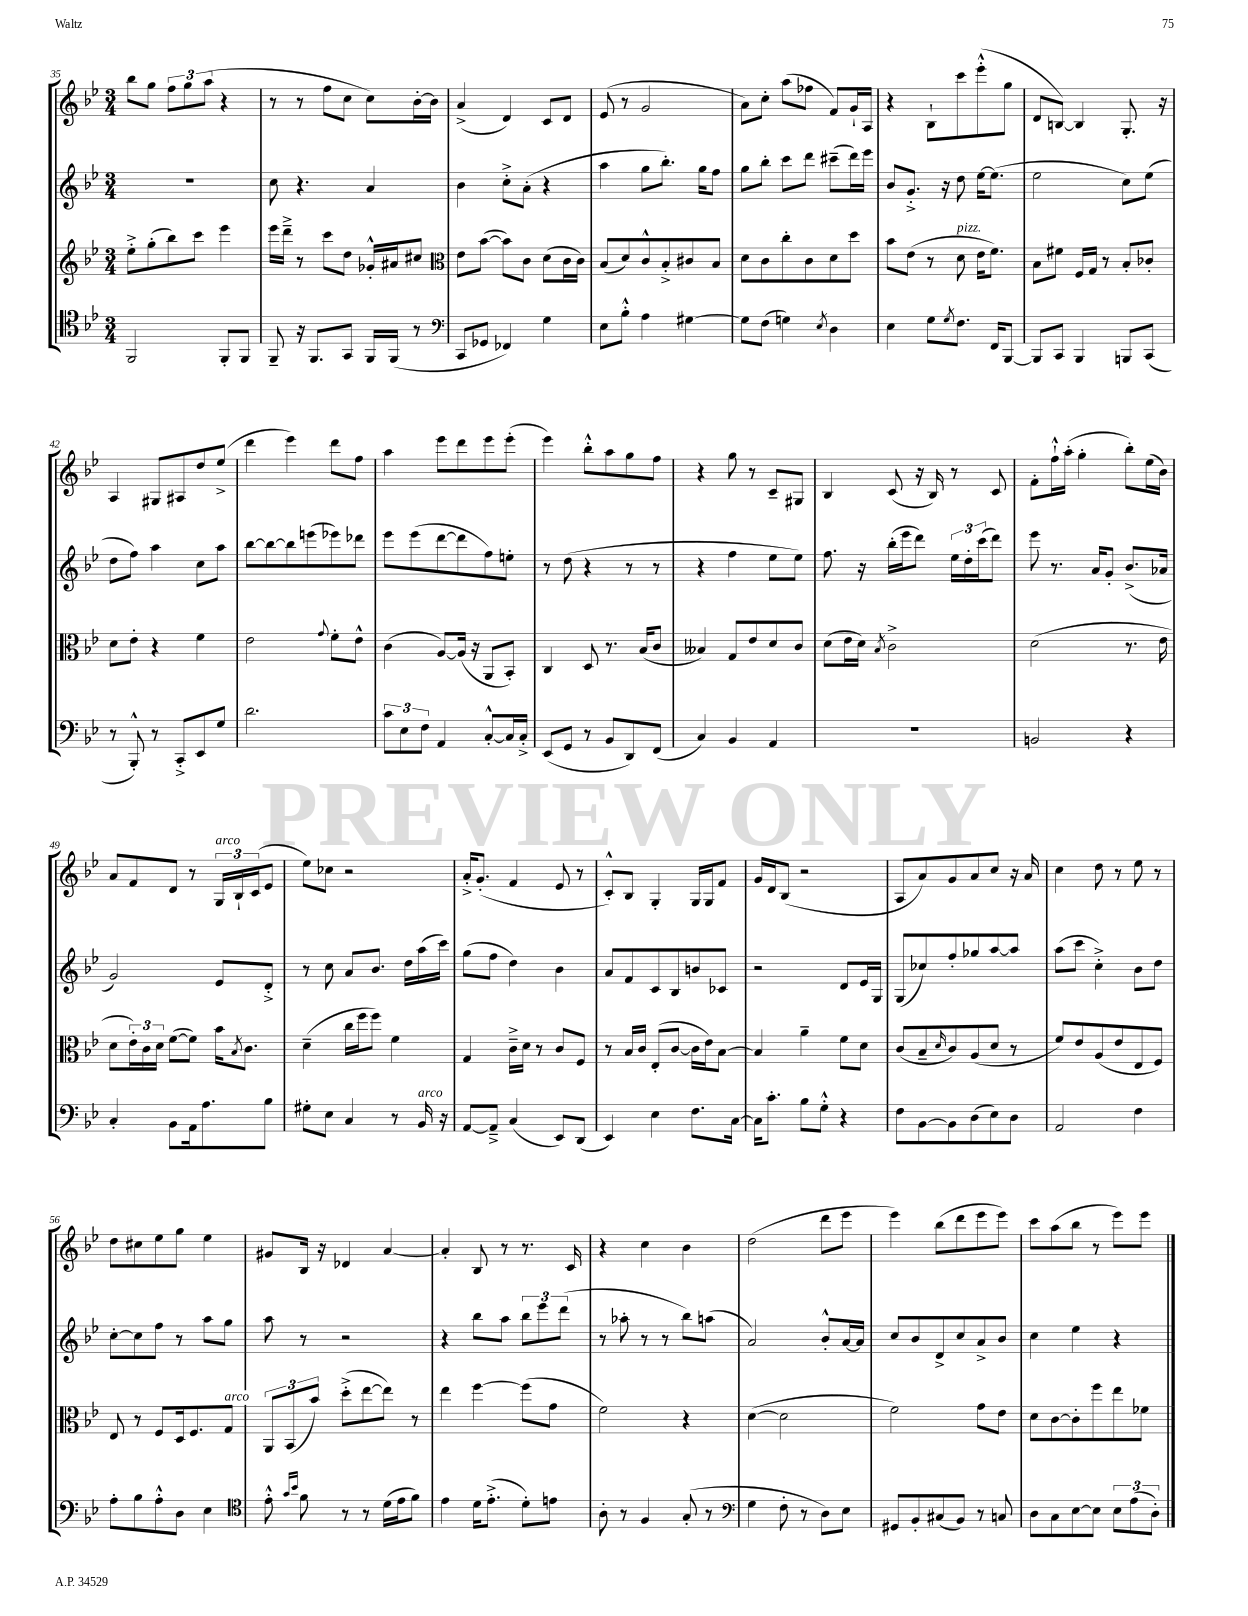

**kern	**kern	**kern	**kern
*part4	*part3	*part2	*part1
*staff4	*staff3	*staff2	*staff1
*clefC4	*clefG2	*clefG2	*clefG2
*k[b-e-]	*k[b-e-]	*k[b-e-]	*k[b-e-]
*M3/4	*M3/4	*M3/4	*M3/4
=35	=35	=35	=35
2FF/	8ee-'^\L	2.r	8bb-\L
.	(8gg'\	.	8gg\J
.	8bb-\)	.	12ff\L
.	.	.	12gg\
.	8ccc\J	.	.
.	.	.	(12aa\J
8FF'/L	4eee-\	.	4r
8FF/J	.	.	.
=36	=36	=36	=36
8FF~/	16eee-\LL	8cc\	8r
.	16ddd~^\JJ	.	.
16r	8r	4.r	8r
8.FF/L	.	.	.
.	8ccc\L	.	8ff\L
8GG/J	8dd\J	.	8cc\J
16FF/LL	16g-X'^^/LL	4a/	8cc\L)
(16FF/JJ	16a#X/J	.	.
8r	8cc#X/J	.	[16b-'\L
.	.	.	16b-\JJ]
=37	=37	=37	=37
*clefF4	*clefC3	*	*
8CC/L	8e-\L	4b-\	(4a^/
8GG-X/J	([8b-\J	.	.
4FF-X/)	8b-\L])	8cc'^\L	4d/)
.	8c\J	(8a'\J	.
4G\	(8d\L	4r	8c/L
.	16c\L	.	8d/J
.	16c\JJ)	.	.
=38	=38	=38	=38
8E-\L	(8B-/L	4aa\	(8e-/
8B-'^^\J	8d/)	.	8r
4A\	8c^^/	8gg\L	2g/
.	8B-'^/	8.bb-'\J)	.
[4G#X\	8c#X/	.	.
.	.	16gg\KL	.
.	8B-/J	8ff\J	.
=39	=39	=39	=39
8G#\L]	8d\L	8gg\L	8a\L)
(8F\J	8c\	8bb-'\J	8cc'\J
4Gn\)	8cc'\	8ccc\L	(8aa\L
.	8c\	8ddd\J	8ff-X\J
8qE-/	.	.	.
4D\	8d\	(8ccc#X~\L	8f/L)
.	8dd\J	16ddd\L)	16g`/L
.	.	16eee-\JJ	16A/JJ
=40	=40	=40	=40
4E-\	8b-\L	8b-/L	4r
.	(8e-\J	8.g'^/J	.
8G\L	8r	.	8B-`\L
.	.	16r	.
8qG/	.	.	.
!	!LO:TX:a:i:t=pizz.	!	!
8.F\J	8d\	8dd\	8ccc\
.	16e-\KL	[16ee-\KL	(8eee-'^^\
16FF/KL	8.f\J)	(8.ee-\J]	.
[8BBB-/J	.	.	8gg\J
=41	=41	=41	=41
8BBB-/L]	8B-\L	2ee-\	8d/L
8CC/J	8f#X\J	.	[8Bn/J)
4BBB-/	16F/LL	.	4B/]
.	16G/JJ	.	.
.	8r	.	.
8BBBn/L	8B-'/L	8cc\L)	8.G'/
(8CC/J	8c-X'/J	(8ee-\J	.
.	.	.	16r
!!LO:LB:g=z
=42	=42	=42	=42
8r	8d\L	8dd\L	4A/
8BBB-'^^/)	8e-'\J	8ff\J)	.
8r	4r	4aa\	8G#X/L
8CC'^/L	.	.	8A#X/
8EE-/	4f\	8cc\L	8dd/
8G/J	.	8aa\J	(8ee-^/J
=43	=43	=43	=43
2.d\	2e-\	[8bb-\L	4ddd\
.	.	8bb-\_	.
.	.	8bb-\]	4eee-\)
.	.	(8eeen\	.
.	8qqg/	.	.
.	8f'\L	8eee-X\)	8ddd\L
.	8e-^^\J	8ddd-X\J	8ff\J
=44	=44	=44	=44
12c\L	(4c\	8eee-\L	4aa\
12E-\	.	.	.
.	.	(8eee-\	.
12F\J	.	.	.
4AA/	[8A/L)	[8ddd\	8eee-\L
.	(16A/Jk]	8ddd\]	8ddd\
.	16r	.	.
[8C'^^/L	8AA/L	8ff\)	8eee-\
16C/L]	8BB-'/J)	8een'\J	(8eee-'\J
16C'^/JJ	.	.	.
=45	=45	=45	=45
(8EE-/L	4C/	8r	4eee-\)
8GG/J	.	(8dd\	.
8r	8D/	4r	8bb-'^^\L
8BB-/L	8.r	.	8aa\
8DD/)	.	8r	8gg\
.	(16B-/KL	.	.
(8FF/J	8c/J	8r	8ff\J
=46	=46	=46	=46
4C/)	4B--X/)	4r	4r
4BB-/	8G/L	4ff\	8gg\
.	8e-/	.	8r
4AA/	8d/	8ee-\L	8c~/L
.	8c/J	8ee-\J)	8G#X/J
=47	=47	=47	=47
2.r	(8d\L	8.ff\	4B-/
.	16e-\L	.	.
.	16d\JJ)	16r	.
.	8qB-/	.	.
.	2c^\	(16bb-'\LL	(8c/
.	.	16eee-\J	.
.	.	8ddd\J)	16r
.	.	.	16B-/)
.	.	24ee-\LL	8r
.	.	24dd'\	.
.	.	(24ccc\J	.
.	.	8ddd\J)	8c/
=48	=48	=48	=48
2BBn/	(2d\	8eee-\	8f'\L
.	.	8.r	16ff`^^\L
.	.	.	(16aa'\JJ
.	.	.	4gg'\
.	.	16a/KL	.
.	.	8g'/J	.
4r	8.r	(8.b-^/L	8bb-'\L)
.	.	.	(16ee-\L
.	16e-\	16a-X/Jk	16b-\JJ)
!!LO:LB:g=z
=49	=49	=49	=49
4C'/	8d\L	2g/)	8a/L
.	24e-'\L)	.	8f/
.	24c\	.	.
.	24d\JJ	.	.
8BB-\L	([8f\L	.	8d/J
16AA\k	8f\J])	.	8r
8.A\	.	.	.
!	!	!	!LO:TX:a:i:t=arco
.	16b-\KL	8e-/L	24G/LL
.	.	.	24B-`/
.	8qB-/	.	.
.	8.c\J	.	.
.	.	.	(24c/J
8B-\J	.	8d'^/J	8e-/J
=50	=50	=50	=50
8G#X'\L	(4d~\	8r	8ee-\L)
8E-\J	.	8cc\	8cc-X\J
4C/	16cc\LL	8a/L	2r
.	16ff\J	.	.
.	8ff\J)	8.b-/J	.
8r	4f\	.	.
.	.	16dd\LL	.
!LO:TX:a:i:t=arco	!	!	!
16BB-/	.	(16aa\	.
16r	.	16ccc\JJ)	.
=51	=51	=51	=51
[8AA/L	4G/	(8gg\L	16a'^/KL
.	.	.	(8.g'/J
8AA~^/J]	.	8ff\J	.
(4C/	16c~^\LL	4dd\)	4f/
.	16d\JJ	.	.
.	8r	.	.
8EE-/L)	8c/L	4b-\	8e-/
(8DD/J	8F/J	.	8r
=52	=52	=52	=52
4EE-/)	8r	8a/L	8c'^^/L)
.	16B-/LL	8f/	8B-/J
.	16c/JJ	.	.
4E-\	(8E-'/L	8c/	4G'/
.	[8c/J	8B-/	.
8.F\L	16c\LL]	8bn/	16G/LL
.	16e-\J)	.	16G/J
.	[8B-\J	8c-X/J	8f/J
[16C\Jk	.	.	.
=53	=53	=53	=53
16C\KL]	4B-/]	2r	16g/LL
8.c'\J	.	.	16d/J
.	.	.	(8B-/J
8B-\L	4a~\	.	2r
8G'^^\J	.	.	.
4r	8f\L	8d/L	.
.	8d\J	16e-/L	.
.	.	16G/JJ	.
=54	=54	=54	=54
8F\L	(8c/L	(8G/L	8A/L
[8BB-\	8B-~/	8cc-X/)	8a/)
.	16qqd/	.	.
8BB-\]	8c/)	8ff'/	8g/
(8D\	(8A/	8gg-X/	8a/
8E-\)	8d/J	[8aa/	8cc/J
8D\J	8r	8aa/J]	16r
.	.	.	16a/
=55	=55	=55	=55
2AA/	8f/L)	(8aa\L	4cc\
.	8e-/	8ccc\J	.
.	(8A/	4cc'^\)	8dd\
.	8e-/	.	8r
4F\	8E-/	8b-\L	8ee-\
.	8F/J)	8dd\J	8r
!!LO:LB:g=z
=56	=56	=56	=56
8A'\L	8E-/	[8cc'\L	8dd\L
8B-\	8r	8cc\]	8cc#X\
8A'^^\	8F/L	8ff\J	8ee-\
8D\J	16D/k	8r	8gg\J
.	8.F/	.	.
4E-\	.	8aa\L	4ee-\
!	!LO:TX:a:i:t=arco	!	!
.	8G/J	8gg\J	.
=57	=57	=57	=57
*clefC4	*	*	*
8e-'^^\	12AA/L	8aa\	8g#X/L
.	(12BB-/	.	.
16qqg/LL	.	.	.
16qqb-/JJ	.	.	.
8f\	.	8r	16B-/Jk
.	12b-/J)	.	.
.	.	.	16r
8r	(8dd'^\L	2r	4d-X/
8r	[8ee-\	.	.
(16d\LL	8ee-\J])	.	[4a/
16e-\J	.	.	.
8f\J)	8r	.	.
=58	=58	=58	=58
4e-\	4ee-\	4r	4a'/]
16d\KL	[4ff\	8bb-\L	8B-/
(8.e-'^\J	.	.	.
.	.	8aa\J	8r
8d'\L)	(8ff\L]	12bb-\L	8.r
.	.	12eee-\	.
8en\J	8g\J	.	.
.	.	(12ddd\J	.
.	.	.	16c/
=59	=59	=59	=59
8A'\	2f\)	8r	4r
8r	.	8aa-X'\	.
4F/	.	8r	4cc\
.	.	8r	.
(8G'/	4r	8bb-\L)	4b-\
8r	.	(8aan\J	.
=60	=60	=60	=60
*clefF4	*	*	*
4G\	([4d\	2a/)	(2dd\
8F'\	2d\]	.	.
8r	.	.	.
8D\L)	.	8b-'^^/L	8ddd\L
8E-\J	.	[16a/L	8eee-\J
.	.	16a/JJ]	.
=61	=61	=61	=61
8GG#X/L	2f\)	8cc/L	4eee-\)
8BB-'/	.	8b-/	.
(8C#X/	.	8d^/	(8bb-\L
8BB-/J)	.	8cc/	8ddd\
8r	8g\L	8a^/	8eee-\
8Cn/	8e-\J	8b-/J	8eee-\J)
=62	=62	=62	=62
8D\L	8d\L	4cc\	8ccc\L
8C\	[8c\	.	(8aa\
[8E-\	8c'\]	4ee-\	8bb-\J
8E-\J]	8ff\	.	8r
12E-\L	8ee-\	4r	8eee-\L)
(12A\	.	.	.
.	8f-X\J	.	8eee-\J
12D'\J)	.	.	.
==	==	==	==
*-	*-	*-	*-
